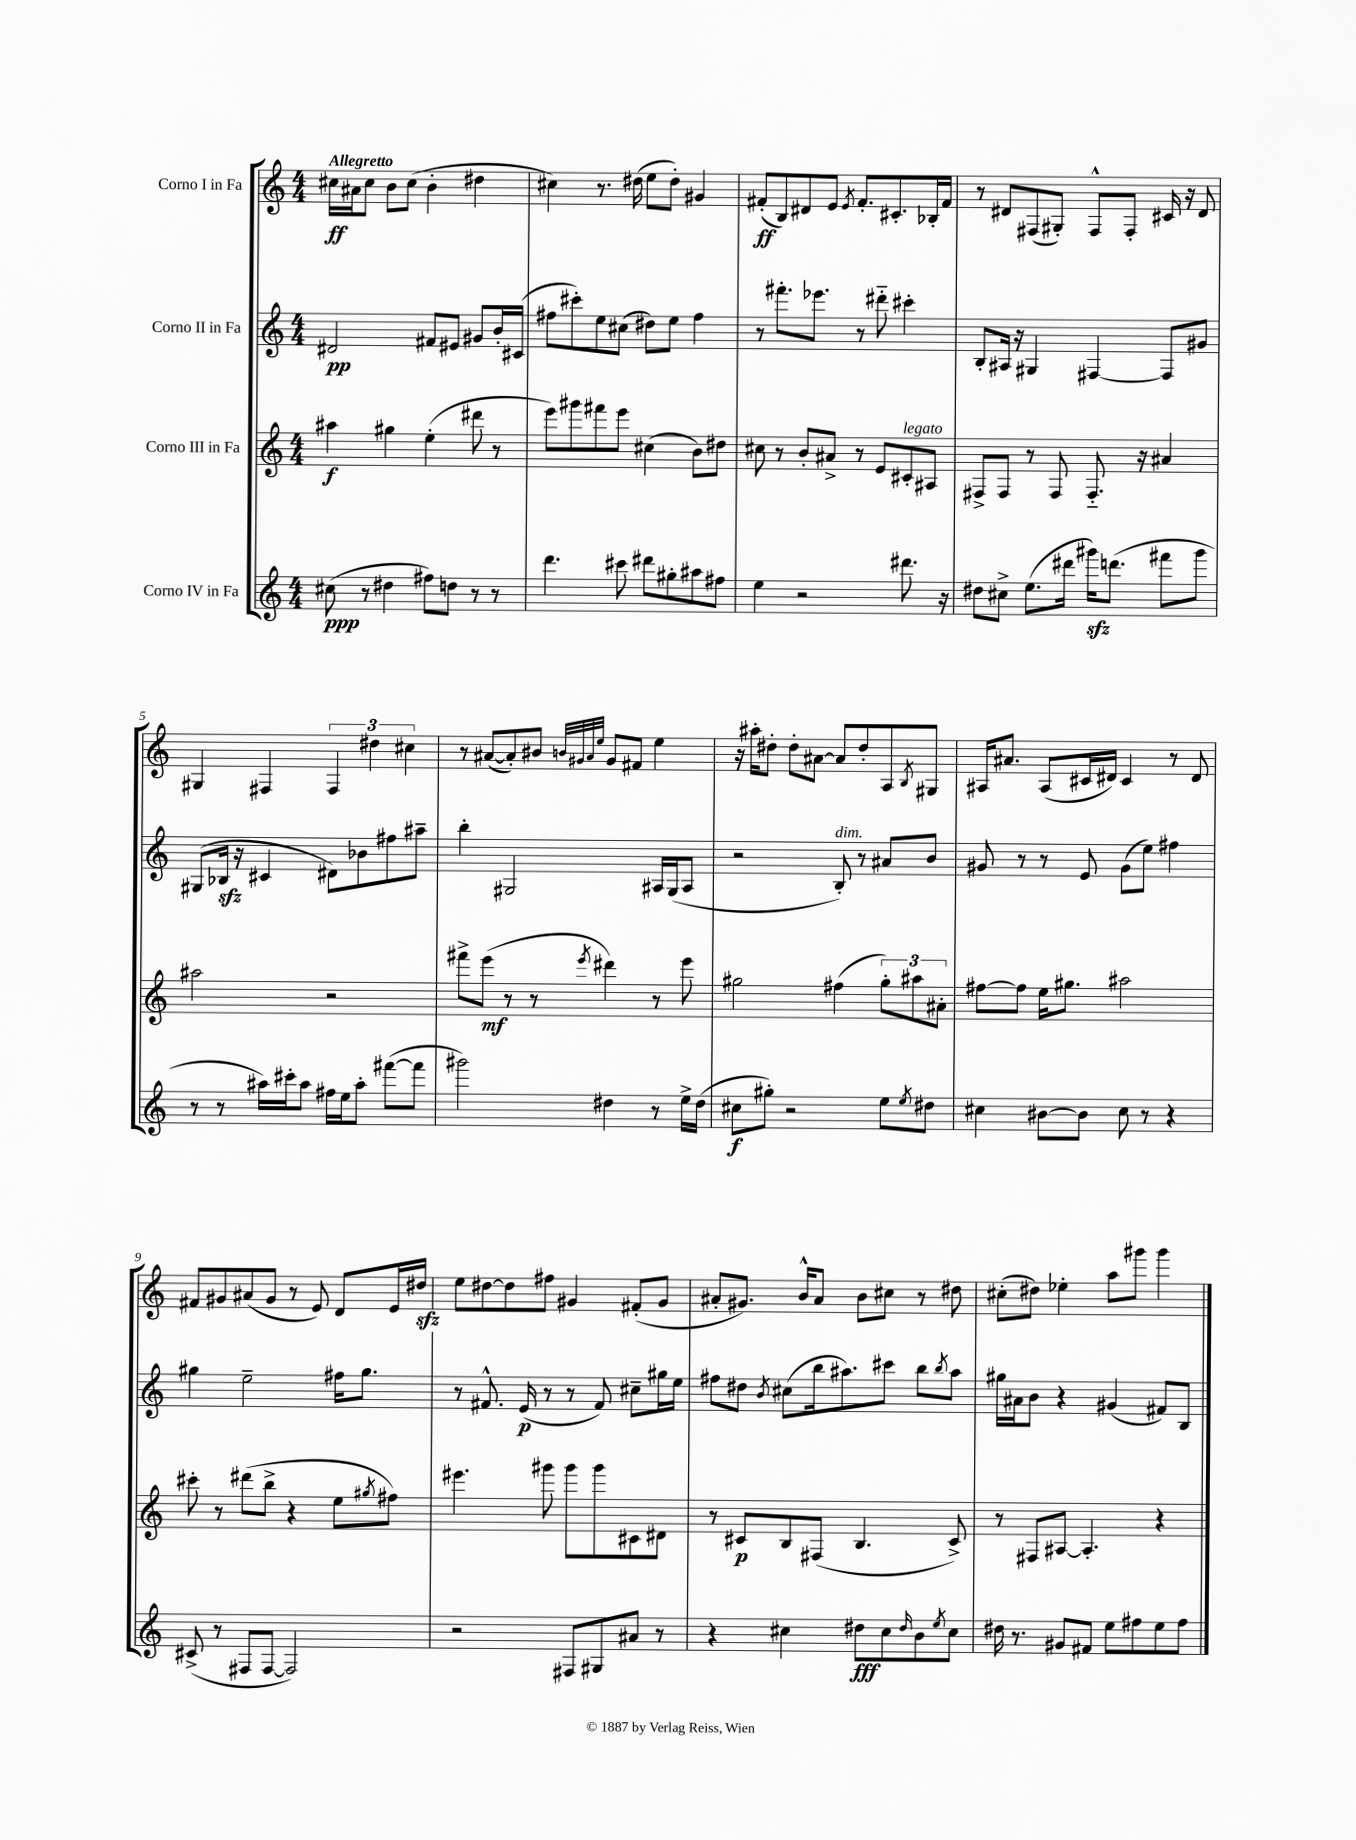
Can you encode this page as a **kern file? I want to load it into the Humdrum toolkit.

**kern	**kern	**kern	**kern
*staff4	*staff3	*staff2	*staff1
*clefG2	*clefG2	*clefG2	*clefG2
*k[]	*k[]	*k[]	*k[]
*M4/4	*M4/4	*M4/4	*M4/4
(8cc#	4aa#	2d#	16cc#
.	.	.	16a#
8r	.	.	8cc#
4dd#	4gg#	.	8b
.	.	.	(8cc#
8ff#)	(4ee'	8f#	4b'
8dd	.	8e#	.
8r	8ddd#	8g#	4dd#
8r	8r	16b'	.
.	.	(16c#	.
=	=	=	=
4.ddd	8eee)	8ff#	4cc#)
.	8ggg#	8ccc#')	.
.	8fff#	8ee	8.r
8ccc#	8eee	(8cc#	.
.	.	.	(16dd#
8ddd#	(4cc#	8dd#)	8ee
8gg#'	.	8ee	8dd#')
8aa#	8b)	4ff#	4g#
8ff#	8dd#	.	.
=	=	=	=
4ee	8cc#	8r	(8f#'
.	8r	8.fff#'	8B)
2r	8b'	.	8d#
.	.	8.eee-	.
.	8a#^	.	8e
.	.	.	8qe
.	8r	8r	8.f#'
.	8e	8ddd#'~	.
.	.	.	8.c#'
8.ddd#	8c#'	4ccc#'	.
.	8A#	.	16B-'
16r	.	.	16f#
=	=	=	=
8dd#	8F#^	8B'	8r
8cc#^	8F#	16A#	8d#
.	.	16r	.
(8.ee	8r	4G#	(8F#
.	8F#	.	8G#')
16ddd#	.	.	.
16ggg#)	8.F#'~	[4F#	8F#^^
(8.ddd	.	.	.
.	.	.	8F#'
.	16r	.	.
8fff#	4a#	8F#]	16c#
.	.	.	16r
8ggg#	.	8g#	8d#
=	=	=	=
8r	2aa#	(8G#	4G#
8r	.	16B-	.
.	.	16r	.
16aa#)	.	4c#	4F#
16ccc#'	.	.	.
8aa#	.	.	.
16ff#	2r	8d#)	6F#
16ee	.	.	.
8aa#'	.	8b-	.
.	.	.	6dd#
([8fff#	.	8ff#	.
.	.	.	6cc#
8fff#]	.	8aa#~	.
=	=	=	=
2ggg#)	8fff#^	4bb'	8r
.	(8eee	.	([8a#
.	8r	2G#	8a#'])
.	8r	.	8b#
.	.	.	32qqb
.	.	.	32qqg#
.	.	.	32qqa#
.	8qeee	.	32qqee
4dd#	4ddd#)	.	8g#
.	.	.	8f#
8r	8r	16A#	4ee
.	.	(16G#	.
16ee^	8eee	8A#	.
(16dd#	.	.	.
=	=	=	=
8cc#	2gg#	2r	16r
.	.	.	16aa#'
8gg#')	.	.	8dd#'
2r	.	.	8dd#'
.	.	.	[8a#
.	(4ff#	8B')	8a#]
.	.	8r	8dd#'
8ee	12gg#')	8a#	8A
.	12aa#	.	.
8qee	.	.	8qB
8dd#	.	8b	8G#
.	12a#'	.	.
=	=	=	=
4cc#	[8ff#	8g#	16A#
.	.	.	8.a#
.	8ff#]	8r	.
[8b#	16ee	8r	(8A#
.	8.gg#	.	.
8b#]	.	8e	16c#
.	.	.	16d#)
8cc#	2aa#	(8g#	4c#
8r	.	8ee)	.
4r	.	4ff#	8r
.	.	.	8d#
=	=	=	=
(8c#^	8ccc#'	4gg#	8f#
8r	8r	.	8g#
8F#	(8ddd#	2ee~	(8a#
[8F#	8bb^	.	8g#
2F#])	4r	.	8r
.	.	.	8e)
.	8ee	16ff#	8d
.	.	8.gg#	.
.	8qgg#	.	.
.	8ff#)	.	16e
.	.	.	16dd#
=	=	=	=
2r	4.eee#	8r	8ee
.	.	8.f#^^	[8dd#
.	.	.	8dd#]
.	.	(16e	.
.	8ggg#	8r	8ff#
8F#	8ggg#	8r	4g#
8G#	8ggg#	8f#)	.
8a#	8c#	8cc#~	(8f#'
8r	8d#	16gg#	8g#
.	.	16ee	.
=	=	=	=
4r	8r	8ff#	8a#'
.	8c#	8dd#	8.g#)
.	.	8qb	.
4cc#	8B	(8cc#	.
.	.	.	16b^^
.	(8F#	16bb	8a#
.	.	8.aa#)	.
8dd#	4.B	.	8b
8cc#	.	8ccc#	8cc#
16qqdd#	.	.	.
8b	.	8bb	8r
8qee	.	8qbb	.
8cc#	8c#^)	8aa#	8dd#
=	=	=	=
16dd#	8r	16gg#	(8cc#'
8.r	.	16a#	.
.	8F#	8b	8dd#)
8g#	[8A#	4r	4ee-'
8f#	4.A#']	.	.
8ee	.	(4g#	8aa
8ff#	.	.	8ggg#
8ee	4r	8f#)	4ggg#
8ff#	.	8B	.
==	==	==	==
*-	*-	*-	*-
